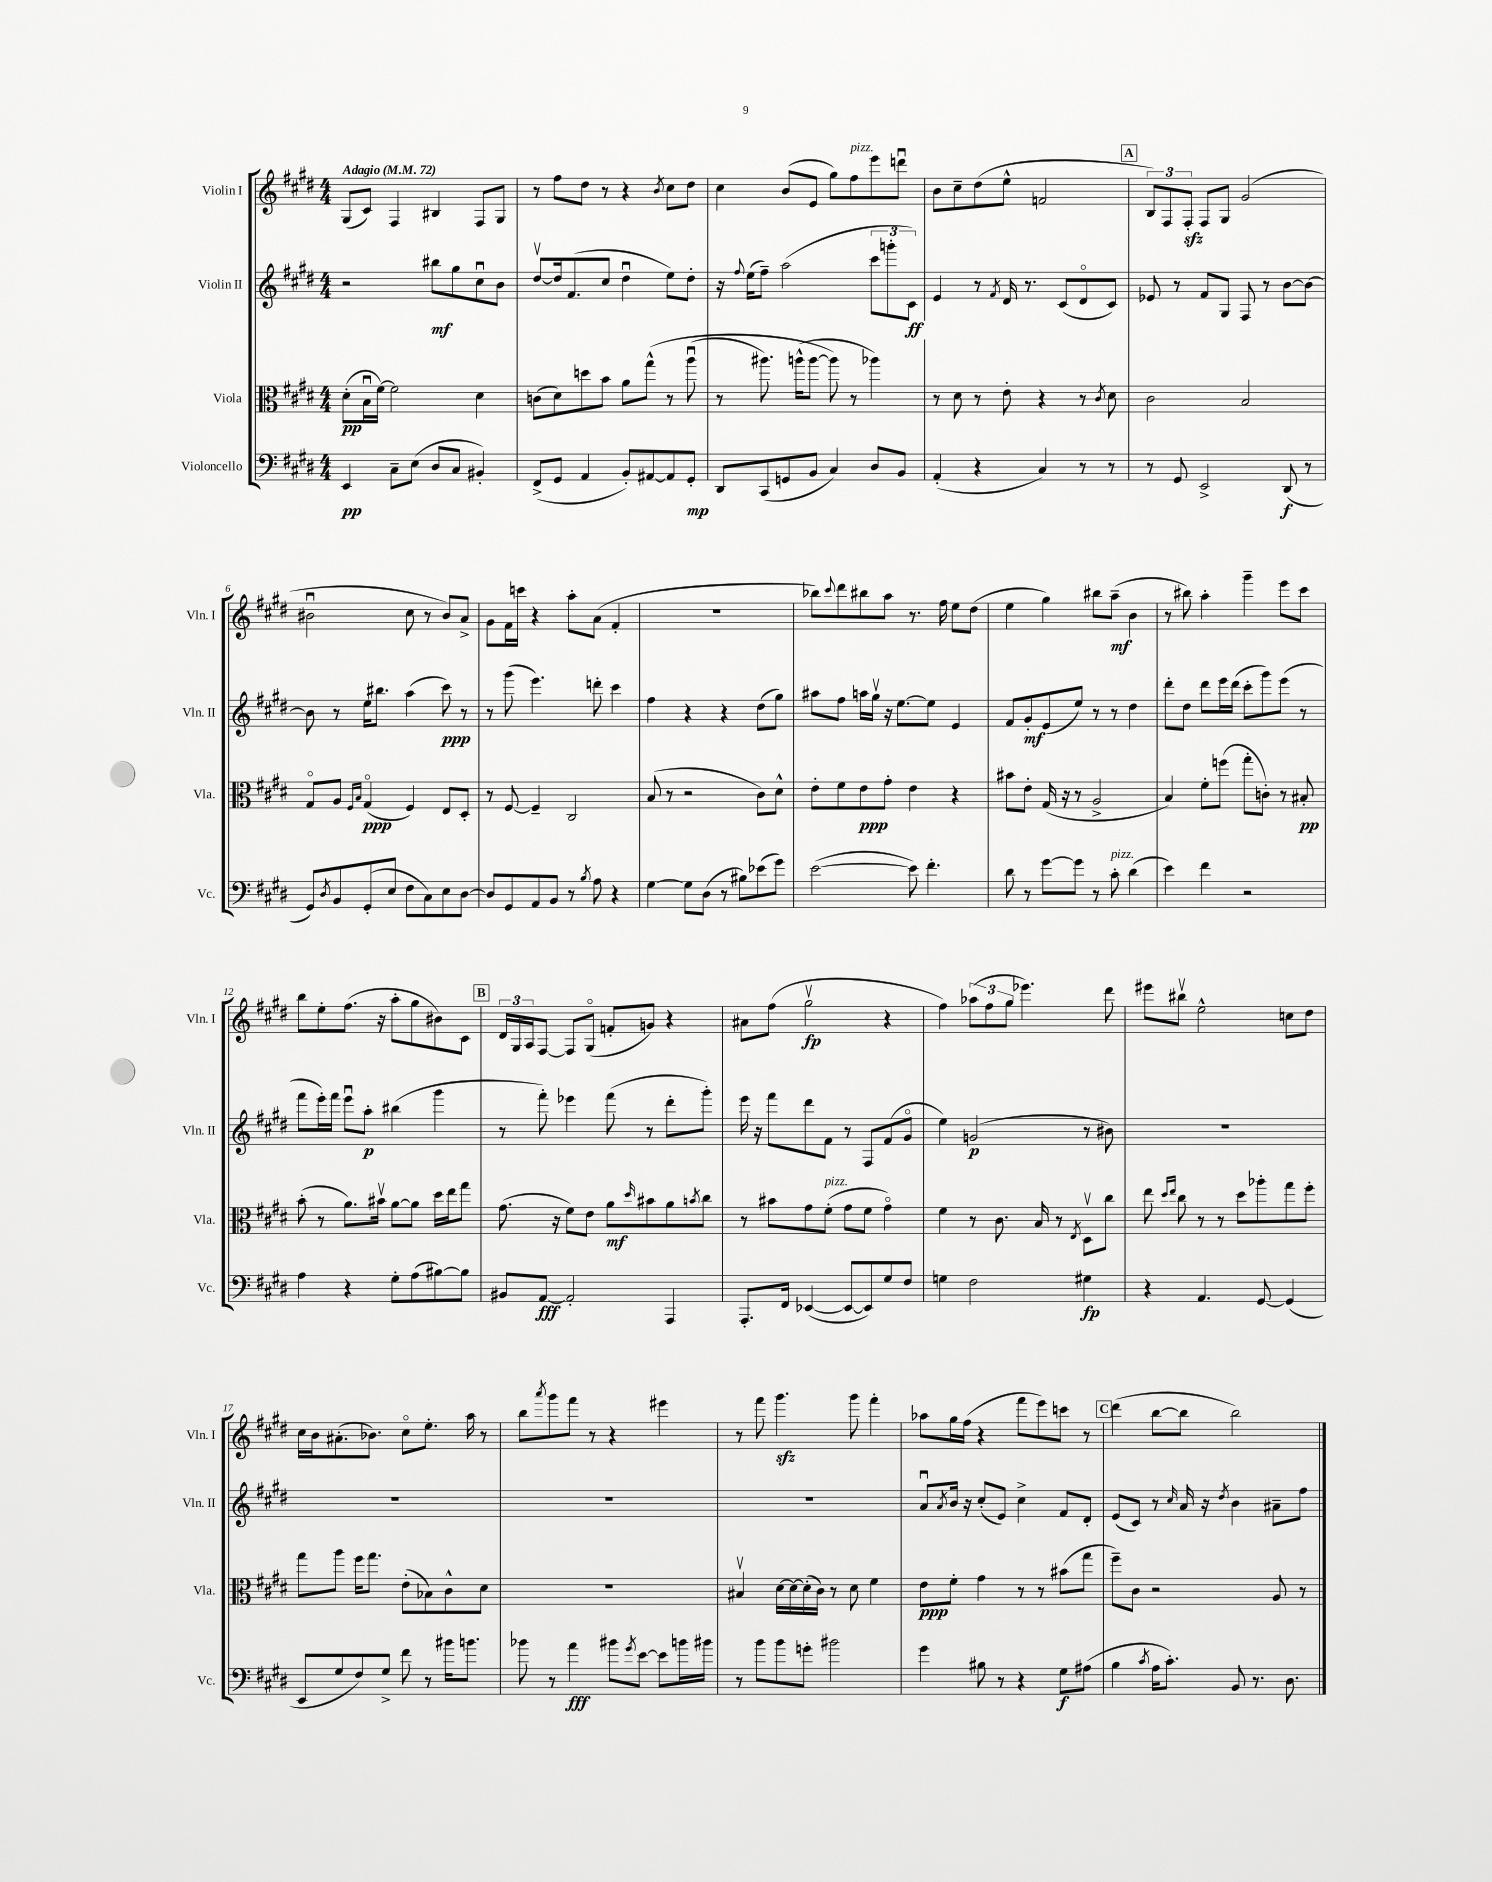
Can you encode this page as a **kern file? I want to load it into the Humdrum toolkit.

**kern	**kern	**kern	**kern
*staff4	*staff3	*staff2	*staff1
*clefF4	*clefC3	*clefG2	*clefG2
*k[f#c#g#d#]	*k[f#c#g#d#]	*k[f#c#g#d#]	*k[f#c#g#d#]
*M4/4	*M4/4	*M4/4	*M4/4
*MM72	*MM72	*MM72	*MM72
4EE/	(8d#'\L	2r	(8G#/L
.	16Bu\L	.	8c#/J)
.	[16f#\JJ)	.	.
8C#~\L	2f#\]	.	4F#/
(8E\J	.	.	.
8D#/L	.	8bb#\L	4B#/
8C#/J	.	8gg#\	.
4BB#'/)	4d#\	8cc#u\	8F#/L
.	.	8b\J	8G#/J
=	=	=	=
(8FF#^/L	(8c\L	[8dd#v/L	8r
8GG#/J	8d#\)	16dd#/]k	8ff#\L
.	.	(8.f#/	.
4AA/	8dd\	.	8dd#\J
.	8b\J	8cc#/J	8r
8BB'/L)	8a\L	4dd#u\	4r
[8AA#/	&(8gg#^^\J	.	.
.	.	.	8qb/
8AA#/]	8r	8ee\L)	8cc#\L
8GG#'/J	(8aau\	8dd#'\J	8dd#\J
=	=	=	=
8DD#/L	8r	16r	4cc#\
.	.	8qqff#/	.
.	.	(16ee\LK	.
(8CC#/	8.aa#\)	8ff#~\J)	.
8GG/	.	(2aa\	(8b/L
.	(16aa^^\LK	.	.
8BB/J	[8aa\J	.	8e/J
4C#/)	8aa\]&)	.	8gg#\L)
.	8r	.	8ff#\
8D#/L	4aa-\)	12ccc#\L	8eee\
.	.	12ggg'\	.
8BB/J	.	.	8dddu\J
.	.	12c#\J)	.
=	=	=	=
(4AA'/	8r	4e/	8b\L
.	8d#\	.	8cc#~\
4r	8r	8r	(8dd#\
.	.	8qf#/	.
.	8e'\	16d#/	8ee^^\J
.	.	8.r	.
4C#/)	4r	.	2f/
.	.	(8c#/L	.
8r	8r	8d#o/	.
.	8qc#/	.	.
8r	8d#\	8c#/J)	.
=	=	=	=
8r	2c#\	8e-/	12B/L)
.	.	.	12F#/
8GG#/	.	8r	.
.	.	.	12F#'/J
2EE^/	.	8f#/L	8F#/L
.	.	8G#/J	8G#/J
.	2B/	8F#/	(2g#/
.	.	8r	.
(8DD#/	.	[8b\L	.
8r	.	8b\_J	.
=	=	=	=
8GG#/L)	8G#o/L	8b\]	2b#u\
8qD#/	.	.	.
8BB/	8A/J	8r	.
.	16qqF#/LL	.	.
.	16qqB/JJ	.	.
(8GG#'/	(4G#o/	16ee\LK	.
.	.	8.bb#\J	.
8E/J	.	.	.
8F#\L	4F#/)	(4aa\	8cc#\
8C#\)	.	.	8r
8E\	8E/L	8ccc#\)	8b#/L)
[8D#\J	8D#'/J	8r	8a^/J
=	=	=	=
8D#/]L	8r	8r	8g#\L
8GG#/	[8F#/	(8ggg#\	16f#\L
.	.	.	16ccc\JJ
8AA/	4F#~/]	4.eee\)	4r
8BB/J	.	.	.
8r	2C#/	.	8aa'\L
8qB/	.	.	.
8A\	.	8ddd'\	(8a\J
4r	.	4ccc#\	4f#'/
=	=	=	=
[4G#\	(8B/	4ff#\	1r
.	8r	.	.
8G#\]L	2r	4r	.
(8D#\J	.	.	.
8r	.	4r	.
8B#\L)	.	.	.
(8e-\	8c#\L)	(8dd#\L	.
8g#\J)	8d#^^\J	8gg#\J)	.
=	=	=	=
([2e\	8e'\L	8aa#\L	8bb-\L)
.	.	.	8qqccc#/
.	8f#\	8ff#\J	8ddd#\
.	8e\	16aa\LL	8bb#\
.	.	16gg#v\JJ	.
.	8g#'\J	16r	8aa\J
.	.	[8.ee\L	.
8e\])	4e\	.	8.r
4.f#'\	.	8ee\]J	.
.	.	.	16ff#\
.	4r	4e/	8ee\L
.	.	.	(8dd#\J
=	=	=	=
8d#\	8b#\L	8f#/L	4ee\
8r	8e'\J	8g#'/	.
[8g#\L	(16G#/	(8e/	4gg#\)
.	16r	.	.
8g#\]J	8r	8ee/J)	.
8r	2A^/	8r	8bb#\L
8c#'\	.	8r	(8aa~\J
(4d#\	.	4dd#\	4b\
=	=	=	=
4e\)	4B/)	8ddd#'\L	8r
.	.	8dd#\J	8bb#\)
4f#\	8f#'\L	8ddd#\L	4aa'\
.	(8ff\J	16eee\L	.
.	.	(16ddd#\JJ	.
2r	8gg#'\L	8ccc#'\L	4ggg#~\
.	8c'\J)	8ggg#\)	.
.	8r	(8eee\J	8eee\L
.	8B#'/	8r	8ccc#\J
=	=	=	=
4A\	(8b'\	8fff#\L	8bb\L
.	8r	16eee'\L)	8ee'\
.	.	16fff#\JJ	.
4r	8.a\L)	8eeeu\L	(8.ff#\J
.	.	8aa'\J	.
.	16b#v\Jk	.	16r
8G#'\L	[8a\L	(4bb#\	8aa'\L
(8A\	8a\]J	.	8gg#\
[8B#\)	16dd#\LL	4ggg#\	8b#\)
.	16ee\J	.	.
8B#\]J	8gg#\J	.	8c#\J
=	=	=	=
8BB#/L	(8.g#\	8r	24d#/LL
.	.	.	24G#/
.	.	.	24A/J
[8AA/J	.	8fff#'\)	[8F#/J
.	16r	.	.
2AA'/]	8f#\L)	4eee-\	8F#/]L
.	8e\J	.	(8G#o/J
.	8a\L	(8fff#\	8f'/L
.	16qqdd#/	.	.
.	8b#\	8r	8g/J)
4AAA/	8a\	8ddd#'\L	4r
.	8qb/	.	.
.	8cc#\J	8ggg#'\J)	.
=	=	=	=
8.AAA'/L	8r	16eee\	8a#\L
.	.	16r	.
.	8b#\L	8fff#\L	(8ff#\J
16FF#/Jk	.	.	.
([4EE-/	8g#\	8ddd#\	2gg#v\
.	(8f#'\J	8f#\J	.
8EE-/_L	8g#\L	8r	.
8EE-/])	8f#\J	8F#/L	.
8G#/	4g#o\)	(8f#/	4r
8F#/J	.	8g#o/J	.
=	=	=	=
4G\	4f#\	4ee\)	4ff#\)
2F#\	8r	(2g/	(12aa-\L
.	.	.	12ff#\
.	8.c#\	.	.
.	.	.	12gg#\J
.	.	.	4.eee-\)
.	16B/	.	.
.	8r	.	.
.	8qE/	.	.
4G#\	8D#v\L	8r	.
.	8cc#\J	8b#\)	8ddd#\
=	=	=	=
4r	8ee\	1r	8eee#\L
.	16qqdd#/LL	.	.
.	16qqee/JJ	.	.
.	8cc#\	.	8bb#v\J
4.AA/	8r	.	2ee^^\
.	8r	.	.
.	8dd#\L	.	.
[8GG#/	8aa-'\	.	.
(4GG#/]	8gg#\	.	8cc\L
.	8ff#'\J	.	8dd#\J
=	=	=	=
8EE/L	8gg#\L	1r	16cc#\LL
.	.	.	16b\J
8G#/	8aa\J	.	(8.a#'\
8F#/)	16ff#\LK	.	.
.	8.gg#\J	.	8.b-\J)
8G#^/J	.	.	.
8f#\	(8e'\L	.	8cc#o\L
8r	8B-\)	.	8.ee'\J
16b#\LK	8c#^^\	.	.
8.b\J	.	.	16aa\
.	8d#\J	.	8r
=	=	=	=
8b-\	1r	1r	8bb\L
.	.	.	8qaaa/
8r	.	.	8ggg#\
4a\	.	.	8fff#\J
.	.	.	8r
8b#\L	.	.	4r
8qg#/	.	.	.
[8e\J	.	.	.
8e\]L	.	.	4eee#\
16b\L	.	.	.
16b#\JJ	.	.	.
=	=	=	=
8r	4B#v/	1r	8r
8b\L	.	.	8fff#\
8b\	[16d#\LL	.	4.ggg#\
.	16d#\_	.	.
8g'\J	(16d#'\]	.	.
.	16c#\JJ)	.	.
2b#\	8r	.	.
.	8d#\	.	8ggg#\
.	4f#\	.	4fff#'\
=	=	=	=
4g#\	8e\L	8au/L	8aa-\L
.	.	8qa/	.
.	8f#'\J	16b/Jk	16gg#\L
.	.	16r	(16ff#\JJ
8B#\	4g#\	(8cc#'/L	4r
8r	.	8e/J)	.
4r	8r	4cc#^\	8fff#\L
.	8r	.	8eee\)
8G#\L	(8b#\L	8f#/L	8ccc\J
(8A#\J	8gg#\J	8d#'/J	8r
=	=	=	=
4B\	8ff#~\L)	(8e/L	(4ddd#\
.	8c#\J	8c#/J)	.
8qc#/	.	.	.
16A\LK	2r	8r	[8bb\L
8.c#'\J)	.	.	.
.	.	16qqcc#/	.
.	.	16a/	8bb\]J
.	.	16r	.
.	.	8qdd#/	.
8BB/	.	4b\	2bb\)
8.r	.	.	.
.	8A/	8a#~\L	.
8.D#\	.	.	.
.	8r	8ff#\J	.
==	==	==	==
*-	*-	*-	*-
